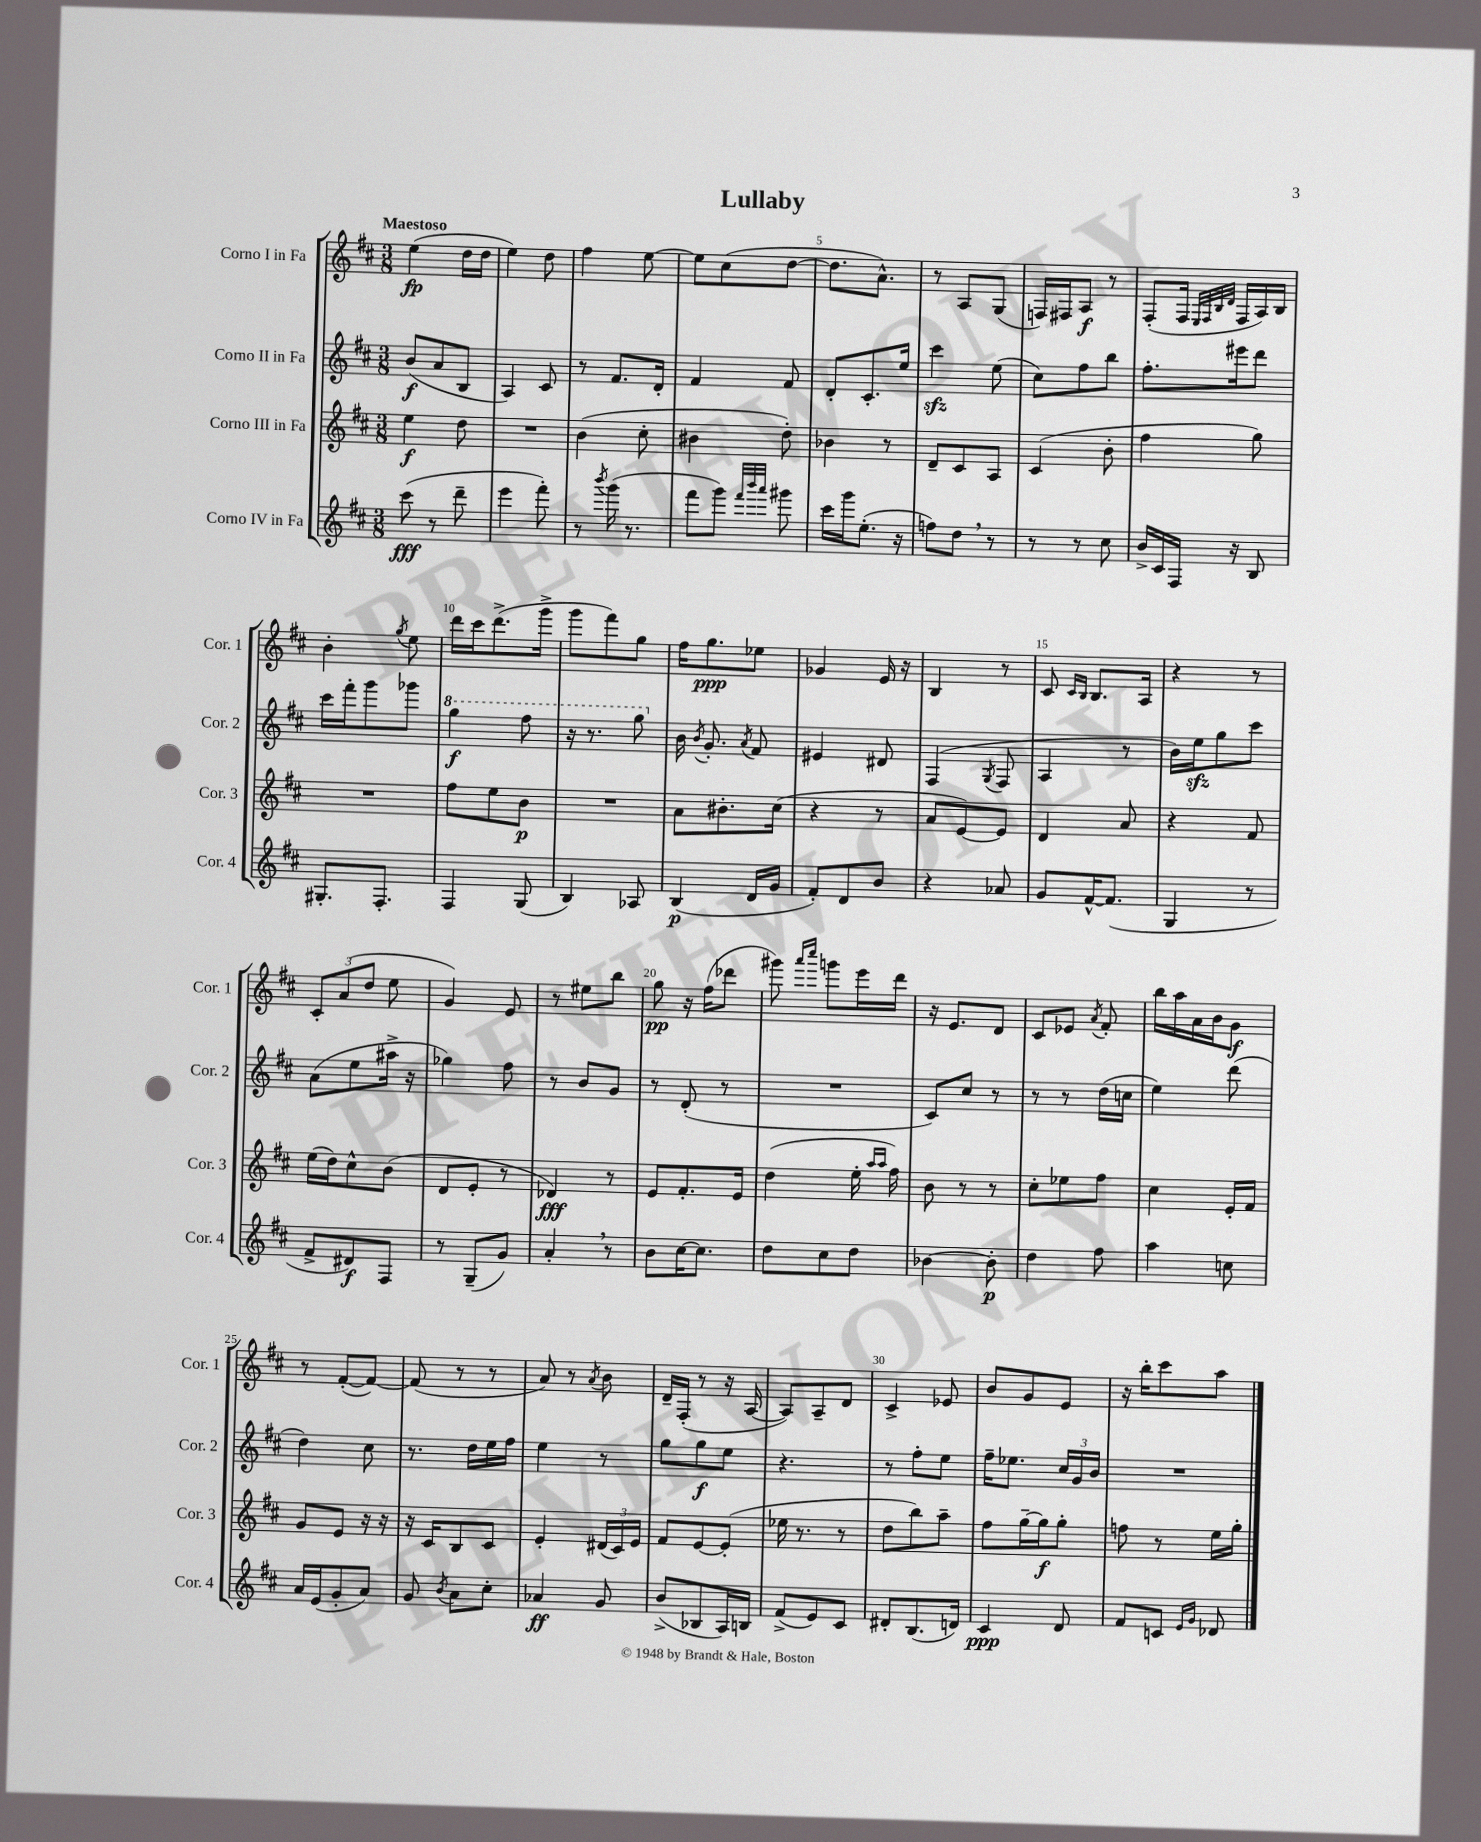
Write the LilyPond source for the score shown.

\header { title = "Lullaby" }
<<
\new StaffGroup <<
\new Staff = "s0" \with { instrumentName = "Corno I in Fa" shortInstrumentName = "Cor. 1" } {
    \clef treble \key d \major \numericTimeSignature \time 3/8 \tempo "Maestoso"
    \autoBeamOff e''4\fp( d''16[ d''16] |
    e''4) d''8 |
    fis''4 e''8~ |
    e''8[ cis''8( d''8]~ |
    d''8.[ a'8.]-^) |
    r8 a8[ g8]( |
    f16[) fis16 a8]\f r8 |
    fis8[-.( fis16] \grace { e32[ fis32 b32 d'32] } fis16[ a16) b16] |
    b'4-. \acciaccatura { g''8 } e''8 |
    d'''16[ cis'''16 d'''8.->( g'''16]-> |
    g'''8[ fis'''8) g''8] |
    fis''16[ g''8.\ppp ees''8] |
    ges'4 e'16 r16 |
    b4 r8 |
    cis'8 \grace { cis'16[ b16] } b8.[ a16] |
    r4 r8 |
    \tuplet 3/2 { cis'8[-. a'8( d''8] } e''8 |
    g'4) e'8 |
    r8 eis''8[ b''8] |
    g''8\pp r16 fis''16[( des'''8] |
    gis'''8) \grace { a'''16[ cis''''16] } g'''8[ e'''16 d'''16] |
    r16 e'8.[ d'8] |
    cis'8[ ees'8] \acciaccatura { a'8 } fis'8-. |
    b''16[ a''16 a'16 b'16 g'8]\f |
    r8 fis'8[~-.( fis'8]~) |
    fis'8( r8 r8 |
    a'8) r8 \acciaccatura { a'8 } b'8 |
    d'16[-- fis16]-.( r8 r16 a16~ |
    a8[) a8-- d'8] |
    cis'4-> ees'8 |
    b'8[ g'8 e'8] |
    r16 b''16[-. cis'''8 a''8] \bar "|." |
}
\new Staff = "s1" \with { instrumentName = "Corno II in Fa" shortInstrumentName = "Cor. 2" } {
    \clef treble \key d \major \numericTimeSignature \time 3/8
    \autoBeamOff b'8[\f( a'8 b8] |
    a4) cis'8 |
    r8 fis'8.[ d'16]-. |
    fis'4 fis'8 |
    d'8[-. cis'8.-. e''16] |
    cis'''4\sfz e''8( |
    cis''8[) fis''8 b''8] |
    fis''8.[-. eis'''16 d'''8] |
    cis'''16[ fis'''16-. g'''8 ges'''8] |
    \ottava #1 g'''4\f fis'''8 |
    r16 r8. g'''8 \ottava #0 |
    b'16 \acciaccatura { b'8 } g'8.-. \acciaccatura { a'8 } fis'8 |
    eis'4 dis'8 |
    fis4( \acciaccatura { g8 } fis8 |
    a4 r8 |
    b'16[) e''16\sfz g''8 cis'''8] |
    a'8[( e''8 ais''16]-> r16 |
    ges''4) fis''8 |
    r8 b'8[ g'8] |
    r8 d'8-.( r8 |
    R4. |
    cis'8[) cis''8] r8 |
    r8 r8 d''16[( c''16] |
    e''4) d'''8( |
    d''4) cis''8 |
    r8. d''16[ e''16 fis''16] |
    e''4 r8 |
    g''8[ g''8\f e''8] |
    r4. |
    r8 fis''8[-. e''8] |
    fis''16[-- ees''8.] \tuplet 3/2 { cis''16[ g'16 b'16] } |
    R4. \bar "|." |
}
\new Staff = "s2" \with { instrumentName = "Corno III in Fa" shortInstrumentName = "Cor. 3" } {
    \clef treble \key d \major \numericTimeSignature \time 3/8
    \autoBeamOff e''4\f d''8 |
    R4. |
    b'4( cis''8-. |
    bis'4 d''8-.) |
    bes'4 r8 |
    d'8[-- cis'8 a8] |
    cis'4( b'8-. |
    fis''4 g''8) |
    R4. |
    fis''8[ e''8 b'8]\p |
    R4. |
    a'8[ bis'8.-. cis''16]( |
    r4 r8 |
    a'8[ e'8~) e'8] |
    d'4 a'8 |
    r4 fis'8 |
    e''16[( d''16) cis''8-^ b'8]( |
    d'8[ e'8]-. r8 |
    des'4\fff) r8 |
    e'8[ fis'8.-. e'16] |
    d''4( e''16-. \grace { a''16[ a''16] } fis''16) |
    b'8 r8 r8 |
    cis''8[-. ees''8 fis''8] |
    cis''4 e'16[-. fis'16] |
    g'8[ e'8] r16 r16 |
    r16 cis'16[ b8 cis'8] |
    e'4-. \tuplet 3/2 { dis'16[( cis'16) e'16] } |
    fis'8[ e'8~ e'8]-.( |
    ees''16 r8. r8 |
    d''8[ b''8) a''8]-- |
    fis''8[ g''16~-- g''16\f g''8]-. |
    f''8 r8 e''16[ g''16]-. \bar "|." |
}
\new Staff = "s3" \with { instrumentName = "Corno IV in Fa" shortInstrumentName = "Cor. 4" } {
    \clef treble \key d \major \numericTimeSignature \time 3/8
    \autoBeamOff cis'''8\fff( r8 d'''8-- |
    e'''4 fis'''8-.) |
    r8 \acciaccatura { b'''8 } g'''16( r8. |
    fis'''8[ g'''8]) \grace { fis'''32[ b'''32 a'''32] } gis'''8 |
    cis'''16[ g'''16 e''8.]-.( r16 |
    f''8[) d''8] \breathe r8 |
    r8 r8 cis''8 |
    b'16[-> cis'16 fis16] r16 b8 |
    gis8.[-. fis8.]-. |
    fis4 g8( |
    b4) aes8 |
    b4\p( d'16[ g'16] |
    fis'8[-.) d'8 b'8] |
    r4 aes'8 |
    g'8[ fis'16~-^ fis'8.]( |
    g4 r8 |
    fis'8[-> dis'8\f) fis8] |
    r8 g8[--( g'8]) |
    a'4-. \breathe r8 |
    b'8[ cis''16~ cis''8.] |
    d''8[ cis''8 d''8] |
    bes'4~ bes'8-.\p |
    d''4 fis''8 |
    a''4 c''8 |
    a'16[ e'16( g'8-. a'8]) |
    g'8 \acciaccatura { b'8 } a'8[ cis''8]-. |
    aes'4\ff g'8 |
    b'8[->( bes8 a16) b16] |
    fis'8[->( e'8) cis'8] |
    dis'8[-. b8.( d'16]) |
    cis'4\ppp d'8 |
    fis'8[ c'8] \grace { e'16[ g'16] } des'8 \bar "|." |
}
>>
>>
\layout { \context { \Score \override BarNumber.break-visibility = ##(#f #t #t) barNumberVisibility = #(every-nth-bar-number-visible 5) } }
